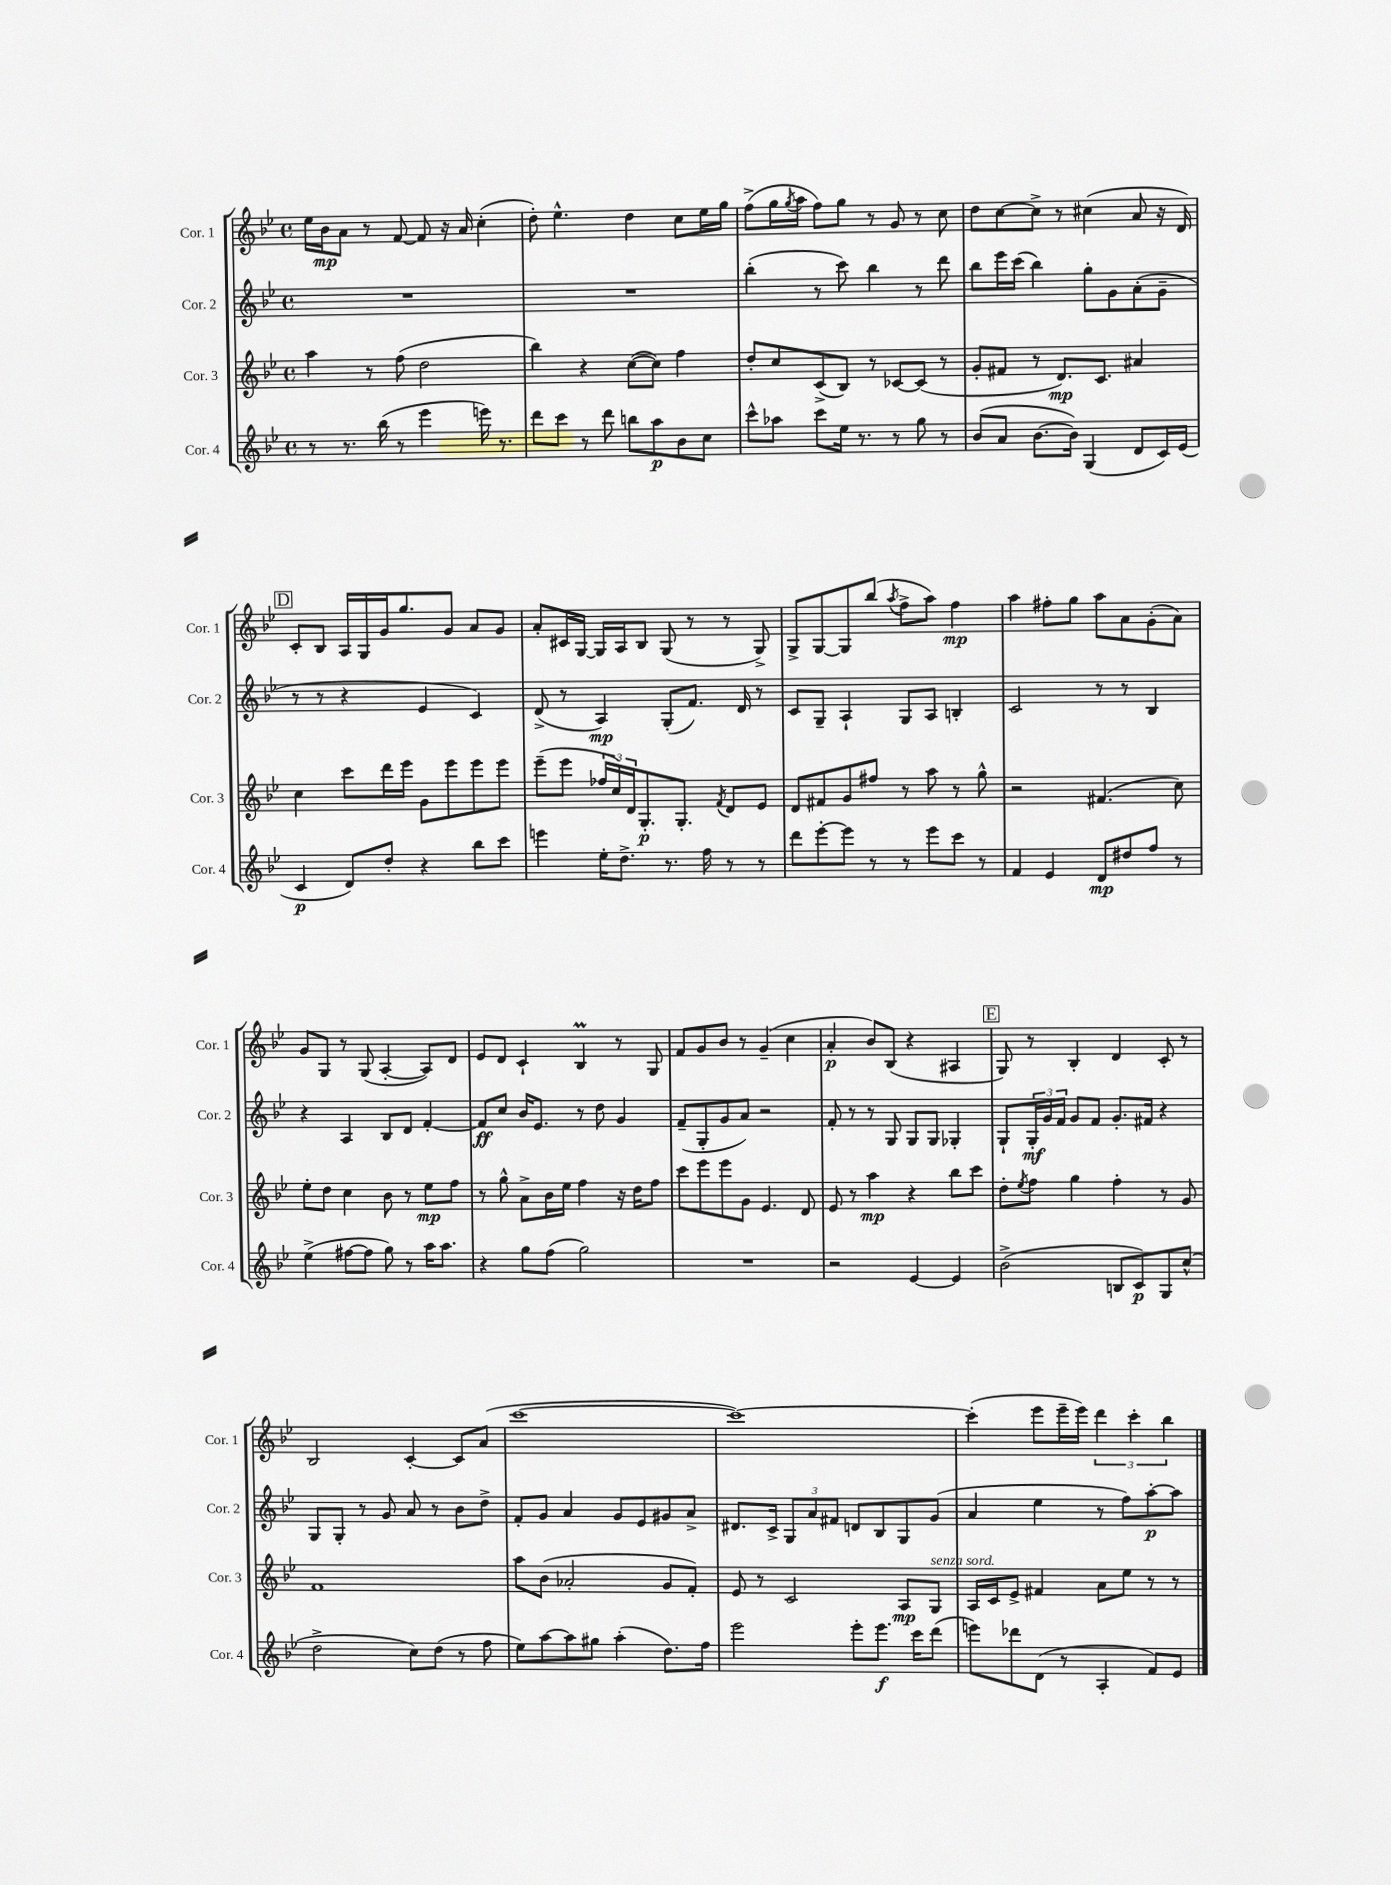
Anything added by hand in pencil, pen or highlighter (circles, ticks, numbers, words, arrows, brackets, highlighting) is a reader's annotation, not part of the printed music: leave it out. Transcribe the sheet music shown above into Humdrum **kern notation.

**kern	**kern	**kern	**kern
*staff4	*staff3	*staff2	*staff1
*clefG2	*clefG2	*clefG2	*clefG2
*k[b-e-]	*k[b-e-]	*k[b-e-]	*k[b-e-]
*M4/4	*M4/4	*M4/4	*M4/4
*met(c)	*met(c)	*met(c)	*met(c)
8r	4aa\	1r	16ee-\LL
.	.	.	16b-\J
8.r	.	.	8a\J
.	8r	.	8r
(16bb-\	.	.	.
8r	(8ff\	.	[8f/
4eee-\	2dd\	.	8f/]
.	.	.	16r
.	.	.	16a/
16eee\)	.	.	(4cc'\
8.r	.	.	.
=	=	=	=
8ddd\L	4bb-\)	1r	8dd'\)
8ccc\J	.	.	4.ee-^^\
8r	4r	.	.
8ddd\	.	.	.
8bb\L	([8cc\L	.	4dd\
8aa\	8cc\]J)	.	.
8b-\	4ff\	.	8cc\L
8cc\J	.	.	16ee-\L
.	.	.	16gg\JJ
=	=	=	=
8ccc^^\L	8dd'/L	(4bb-'\	(8ff^\L
8aa-\J	8cc/	.	16gg\L
.	.	.	8qgg/
.	.	.	16aa\JJ
8ccc\L	(8c^/	8r	8ff\L)
16ee-\Jk	8B-/J)	8ccc\)	8gg\J
8.r	.	.	.
.	8r	4bb-\	8r
8r	[8c-/L	.	8g/
8gg\	(8c-/]J	8r	8r
8r	8r	8ddd\	8cc\
=	=	=	=
(8b-/L	8g'/L	8bb-\L	8dd\L
8a/J	8f#/J	16eee-\L	[8cc\
.	.	(16ccc\JJ	.
[8.b-\L	8r	4bb-\)	8cc^\]J
.	8.d/L)	.	8r
16b-\]Jk)	.	.	.
(4G/	.	8gg'\L	(4cc#\
.	8.c/J	.	.
.	.	8g\	.
8d/L	4a#/	(8a'\	8a/
16c/L)	.	8g~\J	16r
(16e-/JJ	.	.	16d/)
=	=	=	=
4c/	4cc\	8r	8c'/L
.	.	8r	8B-/J
8d/L)	8ccc\L	4r	16A/LL
.	.	.	16G/
8dd'/J	16ddd\L	.	16g/J
.	16eee-\JJ	.	8.gg/
4r	8g\L	4e-/	.
.	8eee-\	.	8g/J
8bb-\L	8eee-\	4c/)	8a/L
8ccc\J	8eee-\J	.	8g/J
=	=	=	=
4eee\	(8eee-~\L	(8d^/	8a'/L
.	8eee-\J	8r	16c#/L
.	.	.	[16G/JJ
16ee-'\LK	24ff-/LL	4A/)	16G/]LL
.	24cc/)	.	.
8.dd^\J	.	.	16A/J
.	24d/J	.	.
.	8.G'/	.	8B-/J
8.r	.	(8G'/L	(8G/
.	8.G'/J	.	.
.	.	8.f/J)	8r
16ff\	.	.	.
.	8qf/	.	.
8r	8d/L	.	8r
.	.	16d/	.
8r	8e-/J	8r	8G^/)
=	=	=	=
8ddd\L	8d/L	8c/L	8G^/L
[8eee-'\	8f#/	8G~/J	[8G/
8eee-\]J	8g/	4A`/	8G/]
8r	8ff#/J	.	(8bb-/J
.	.	.	8qaa/
8r	8r	8G/L	8ff^\L
8eee-\L	8aa\	8A/J	8aa\J)
8ccc\J	8r	4B'/	4ff\
8r	8gg^^\	.	.
=	=	=	=
4f/	2r	2c/	4aa\
4e-/	.	.	8ff#'\L
.	.	.	8gg\J
8d/L	(4.f#/	8r	8aa\L
8dd#/	.	8r	8a\
8ff/J	.	4B-/	(8g'\
8r	8cc\)	.	8a\J)
=	=	=	=
(4ee-^\	8ee-'\L	4r	8g/L
.	8dd\J	.	8G/J
[8ff#\L	4cc\	4A/	8r
8ff#\]J	.	.	(8G/
8gg\)	8b-\	8B-/L	[4A'/
8r	8r	8d/J	.
16aa\LK	8ee-\L	[4f'/	8A/]L)
8.aa\J	.	.	.
.	8ff\J	.	8d/J
=	=	=	=
4r	8r	8f/]L	8e-/L
.	8gg^^\	8cc/J	8d/J
8gg\L	8a^\L	16b-/LK	4c`/
.	.	8.e-/J	.
(8ff\J	16b-\L	.	.
.	16ee-\JJ	.	.
2gg\)	4ff\	8r	4B-/
.	.	8dd\	.
.	16r	4g/	8r
.	16dd\LK	.	.
.	8ff\J	.	8G/
=	=	=	=
1r	8ccc\L	(8f~/L	8f/L
.	8eee-\	8G'/	8g/
.	8eee-\	8g/	8b-/J
.	8g\J	8a/J)	8r
.	4.e-/	2r	(4g~/
.	.	.	4cc\
.	8d/	.	.
=	=	=	=
2r	8e-/	8f'/	4a'/
.	8r	8r	.
.	4aa\	8r	8b-/L)
.	.	8G/	(8B-/J
[4e-/	4r	8G/L	4r
.	.	8G/J	.
4e-/]	8bb-\L	4G-'/	4A#/
.	8ccc\J	.	.
=	=	=	=
(2b-^\	8dd'\L	8G`/L	8G/)
.	8qee-/	.	.
.	8ff\J	24G'/L	8r
.	.	24g/	.
.	.	24f/JJ	.
.	4gg\	8g/L	4B-'/
.	.	8f/J	.
8B/L	4ff'\	8.g'/L	4d/
8c/)	.	.	.
.	.	16f#/Jk	.
8G/	8r	4r	8c'/
(8cc^^/J	8g/	.	8r
=	=	=	=
2dd^\	1f	8G/L	2B-/
.	.	8G'/J	.
.	.	8r	.
.	.	8g/	.
8cc\L)	.	8a/	[4c'/
(8dd\J	.	8r	.
8r	.	8b-\L	8c/]L
8ff\	.	8dd^\J	(8a/J
=	=	=	=
8ee-\L)	8aa\L	8f'/L	[1ccc
[8aa\	(8b-\J	8g/J	.
8aa\]	2a-'/	4a/	.
8gg#\J	.	.	.
(4aa'\	.	8g/L	.
.	.	8e-/	.
8.dd\L)	8g/L	8g#/	.
.	8f'/J)	8a^/J	.
16ff\Jk	.	.	.
=	=	=	=
2eee-\	8e-/	8.d#/L	1ccc_)
.	8r	.	.
.	.	16c^/Jk	.
.	2c/	12G/L	.
.	.	12a/	.
.	.	12f#/J	.
8eee-'\L	.	8d/L	.
8.eee-\J	.	8B-/	.
.	8A/L	8G/	.
16ccc\LK	.	.	.
(8ddd\J	8G/J	(8g/J	.
=	=	=	=
8eee\L)	16A/LL	4a/	(4ccc'\]
.	16c/J	.	.
8ddd-\	8e-^/J	.	.
(8d\J	4f#/	4ee-\	8eee-\L
8r	.	.	16eee-~\L
.	.	.	16eee-\JJ)
4A'/	8a\L	8r	6ddd\
.	8ee-\J	8ff\L)	.
.	.	.	6ccc'\
8f/L)	8r	[8aa'\	.
.	.	.	6bb-\
8e-/J	8r	8aa\]J	.
==	==	==	==
*-	*-	*-	*-
